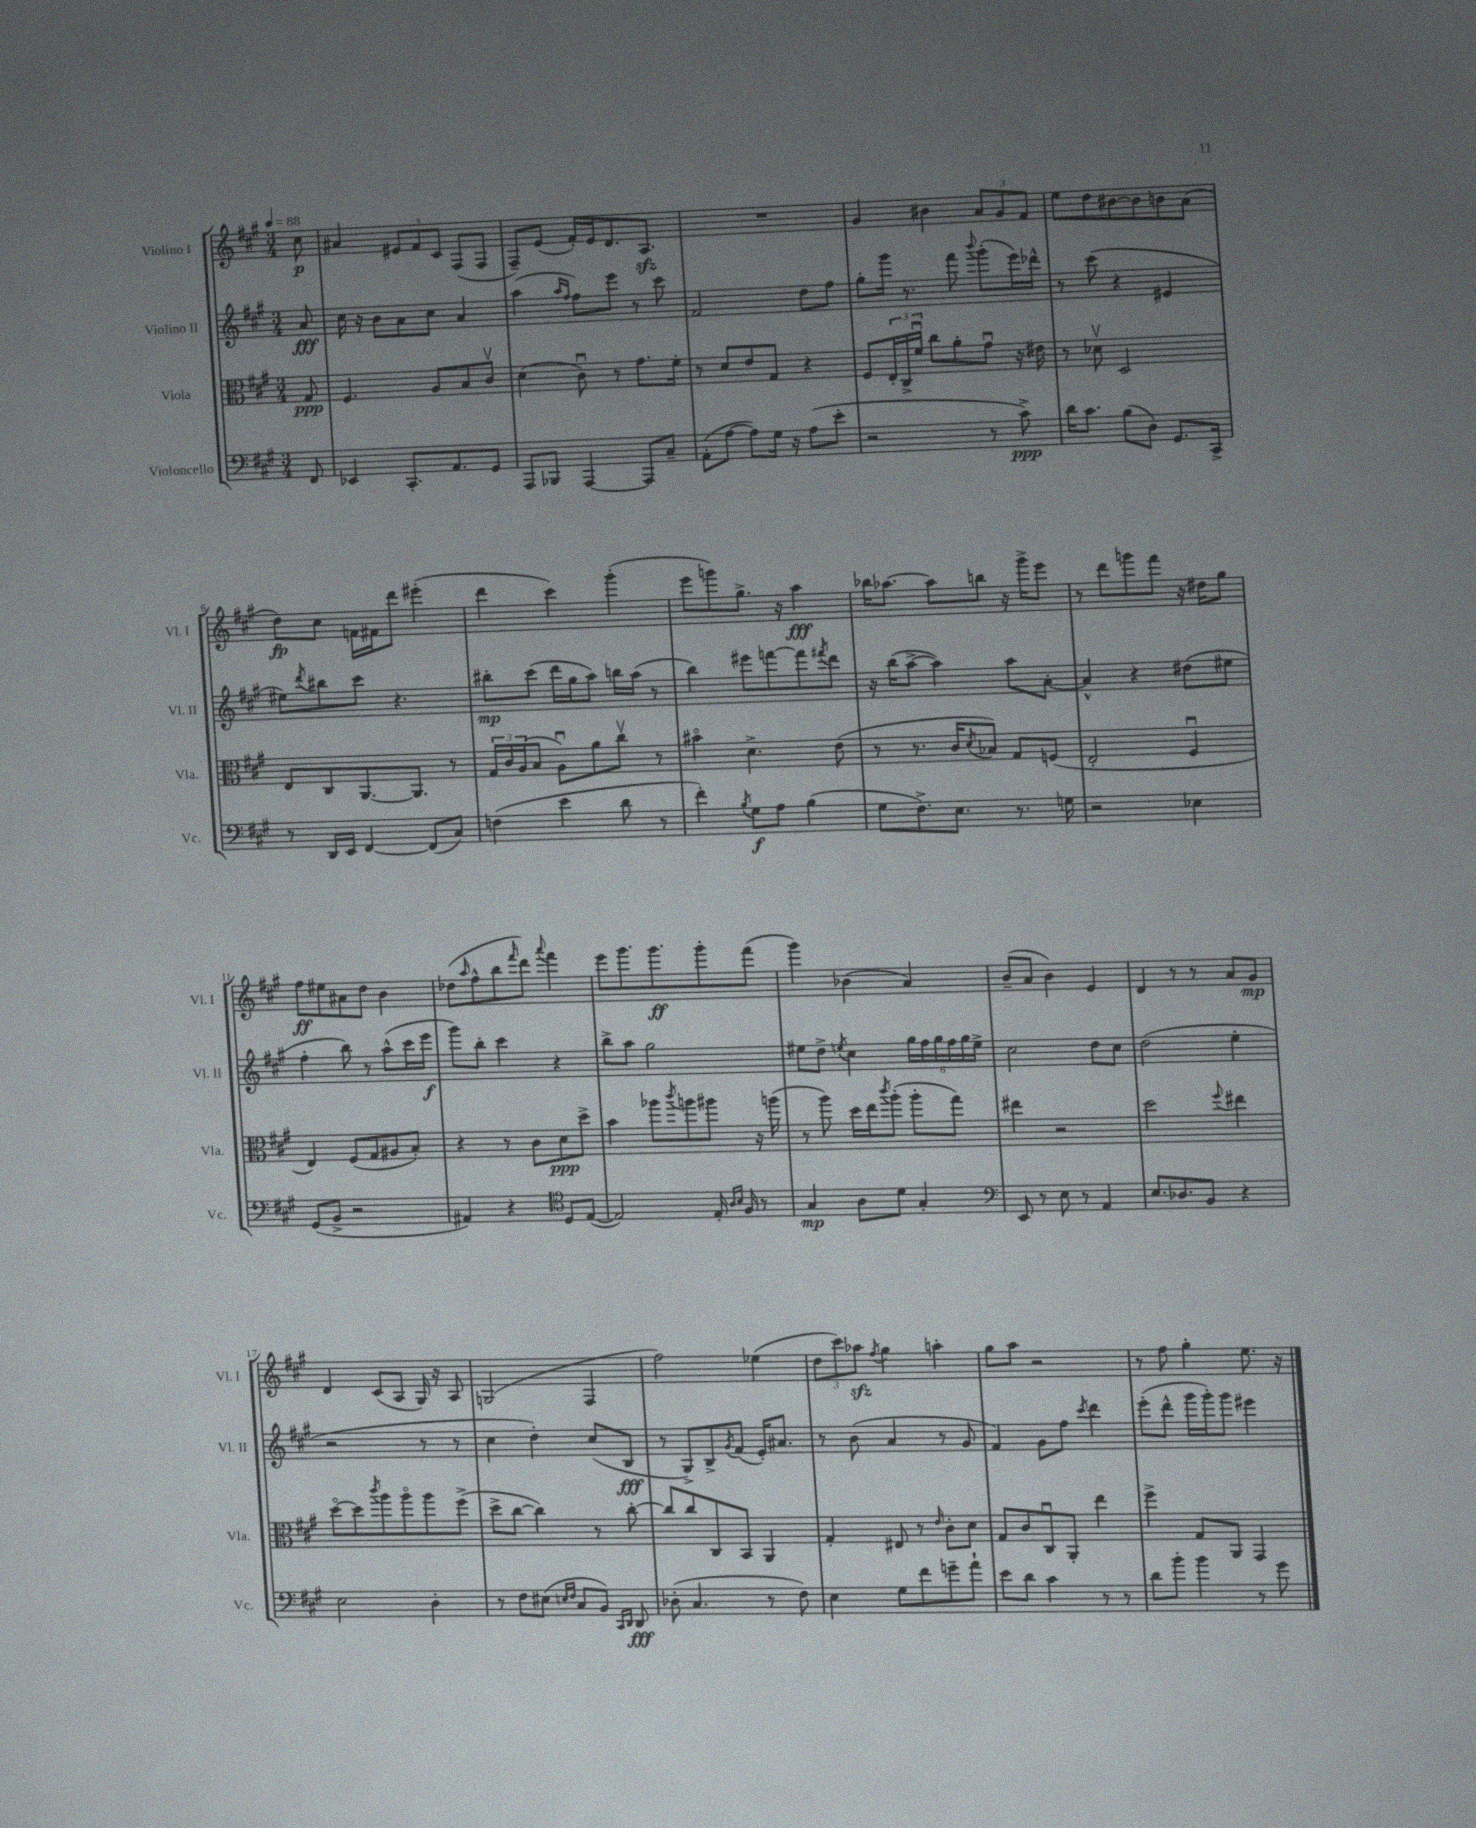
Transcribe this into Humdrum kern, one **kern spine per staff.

**kern	**kern	**kern	**kern
*staff4	*staff3	*staff2	*staff1
*clefF4	*clefC3	*clefG2	*clefG2
*k[f#c#g#]	*k[f#c#g#]	*k[f#c#g#]	*k[f#c#g#]
*M3/4	*M3/4	*M3/4	*M3/4
*MM88	*MM88	*MM88	*MM88
8FF#	8G#	8a	8cc#
=	=	=	=
4EE-	4.F#	16cc#	4a#
.	.	16r	.
.	.	8b	.
8.CC#'	.	8a	12e#
.	.	.	12f#
.	8A	8cc#	.
.	.	.	12c#
8.AA	.	.	.
.	8B	4a	(8F#
8GG#	8c#v	.	8F#
=	=	=	=
8AAA	(4d	(4aa	8F#~)
8BBB-	.	.	(8e
.	.	16qqaa	.
.	.	16qqff#	.
[4AAA	8c#u)	8ff#)	16f#')
.	.	.	16e
.	8r	8eee	8.d
8AAA]	8.g#	8r	.
.	.	.	8.A
8C#~	.	8ccc#	.
.	16f#'	.	.
=	=	=	=
(8AA'	8r	2f#	2.r
[8A	8d	.	.
8A])	8e	.	.
16G#	8G#	.	.
16r	.	.	.
(8A	4r	8dd	.
8e'	.	8ff#	.
=	=	=	=
2r	8F#	8gg#'	4g#
.	24E'	16ggg#	.
.	24C#^	.	.
.	.	8.r	.
.	24f#u	.	.
.	8cc#	.	4b#
.	8a'	8fff#	.
.	.	8qqbbb	.
8r	8g#u	(8ggg#'	12a
.	.	.	12g#
8c#^)	16r	16eee)	.
.	.	.	12f#
.	16e#	16ddd-^^	.
=	=	=	=
16d	8r	8r	8ee
8.c#	.	.	.
.	8d-v	(8ccc#	8dd
(8B	2D	4r	[8b#
8D)	.	.	8b#]
8.GG#	.	4e#	8b
.	.	.	(8a
16CC#^	.	.	.
=	=	=	=
8r	8E	8ee#)	8dd)
.	.	8qddd	.
16DD	8C#	8bb#	8cc#
16EE	.	.	.
[4FF#	[8.AA	8ccc#	16f
.	.	.	16f#
.	.	4.r	8ddd
.	8.AA]	.	.
(8FF#]	.	.	(4eee#'
8C#)	8r	.	.
=	=	=	=
(4F	24G#	8bb#'	4ddd
.	24c#	.	.
.	(24A	.	.
.	8B	(8ccc#	.
4e	8Au)	16ddd	4ccc#)
.	.	16gg#	.
.	8a	8aa)	.
8d	8cc#v	16bb	(4ggg#'
.	.	(16aa	.
8r	8r	8r	.
=	=	=	=
4f#')	4b#o	4bb)	8eee
.	.	.	8ggg)
8qB	.	.	.
8G#	4.d^	8eee#	8.gg#^
8A	.	[8fff	.
.	.	.	16r
(4B	.	8fff]	4aa
.	.	8qfff#	.
.	(8e	8ddd	.
=	=	=	=
8G#	8r	16r	16bb-
.	.	(16bb	[8.aa-
8.F#^)	8.r	[8aa^	.
.	.	4aa])	8aa-]
8.E	16c#	.	.
.	8qd	.	.
.	8B-)	.	8bb
8.r	8G#	8aa	16r
.	.	.	16ggg#^
.	(8F	[8a'	8eee
16G	.	.	.
=	=	=	=
2r	2E'	4a^^]	8r
.	.	.	8ddd
.	.	4r	8ggg
.	.	.	8fff#
4E-	4F#u	(8dd#	16r
.	.	.	16dd#
.	.	8ee#	8gg#
=	=	=	=
(8GG#	4E)	4ff#'	8ff#
8BB^	.	.	8ee#
2r	(8F#	8bb)	8a#
.	8G#	8r	8dd
.	8A#	(8aa^^	4b
.	8B')	16ccc#	.
.	.	16eee	.
=	=	=	=
4AA#)	4r	8ggg#)	(8dd-
.	.	.	16qqaa
.	.	8bb'	8ff#^^
4r	8r	4ccc#	8bb
.	.	.	16qqfff#
.	8c#	.	8ddd)
*clefC4	*	*	*
.	.	.	8qqaaa
8D	8d	4r	4fff#
([8E	8dd^	.	.
=	=	=	=
2E])	4b	8bb^	8eee
.	.	8aa	8.ggg#
.	8aa-	2gg#	.
.	.	.	8.ggg#
.	8qccc#	.	.
.	8aa	.	.
16E'	8aa#	.	8ggg#'
16qqA	.	.	.
16qqB	.	.	.
16F#	.	.	.
8r	16r	.	(8fff#
.	(16aa	.	.
=	=	=	=
4G#	8r	8ee#	4ggg#)
.	8aa)	8dd^	.
.	.	8qee	.
8A	16dd	4cc#	(4b-
.	16ee	.	.
.	8qccc#	.	.
8d	(8aa'	.	.
4G#'	8aa'	24gg#	4a)
.	.	24ff#	.
.	.	24gg#	.
.	8gg#)	24ff#	.
.	.	24gg#	.
.	.	24ee^	.
=	=	=	=
*clefF4	*	*	*
8EE	4ee#	2cc#	(8b~
8r	.	.	8a
8E	2r	.	4b)
8r	.	.	.
4AA	.	8dd	4e
.	.	8cc#	.
=	=	=	=
8.E	2dd	(2dd	4d
8.D-	.	.	.
.	.	.	8r
8BB	.	.	8r
.	8qqff#	.	.
4r	4ee#	4ee'	8a
.	.	.	8g#
=	=	=	=
2E	[8ddo	2r	4d
.	8dd]	.	.
.	8qccc#	.	.
.	8aa	.	(8c#
.	8aao	.	8A
4D'	8aa	8r	16G#)
.	.	.	16r
.	(8ff#^	8r	8A
=	=	=	=
8r	8dd^	4cc#	(2G
8F#	[8cc#	.	.
(8E#	4cc#])	4dd')	.
16qqE	.	.	.
16qqF#	.	.	.
8C#	.	.	.
8BB)	8r	(8cc#	4F#
16qqCC#	.	.	.
16qqDD	.	.	.
8DD	[8cc#'	8B	.
=	=	=	=
(8D-'	8cc#]	8r	2ff#)
4.C#	8cc#	8G#^)	.
.	8C#	8B^	.
.	.	8qg#	.
.	8BB	(8f#	.
8r	4AA	16e')	(4ee-
.	.	8.a#	.
8F#)	.	.	.
=	=	=	=
4E	4G#'	8r	12dd
.	.	.	12ccc#)
.	.	(8b	.
.	.	.	12aa-
.	.	.	8qff#
8G#	8E#	4a	4gg#
8f#	8r	.	.
.	16qqe	.	.
8g~	8c#'	8r	4aa'
8a`	8d	8g#	.
=	=	=	=
8e	8G#	4f#)	8gg#
8d	8c#	.	8aa
4c#	8C#u	8g#	2r
.	8AA'	8ff#	.
.	.	8qccc#	.
8r	4ee	4ddd	.
8r	.	.	.
=	=	=	=
8d	4ff#^	(8eee'	8r
8b'	.	8ddd^^	8ff#
4b	8G#	16ggg#	4gg#'
.	.	16ggg#')	.
.	8AA	8ggg#	.
8r	4GG#	4eee#	8.ee
8g#	.	.	.
.	.	.	16r
==	==	==	==
*-	*-	*-	*-
